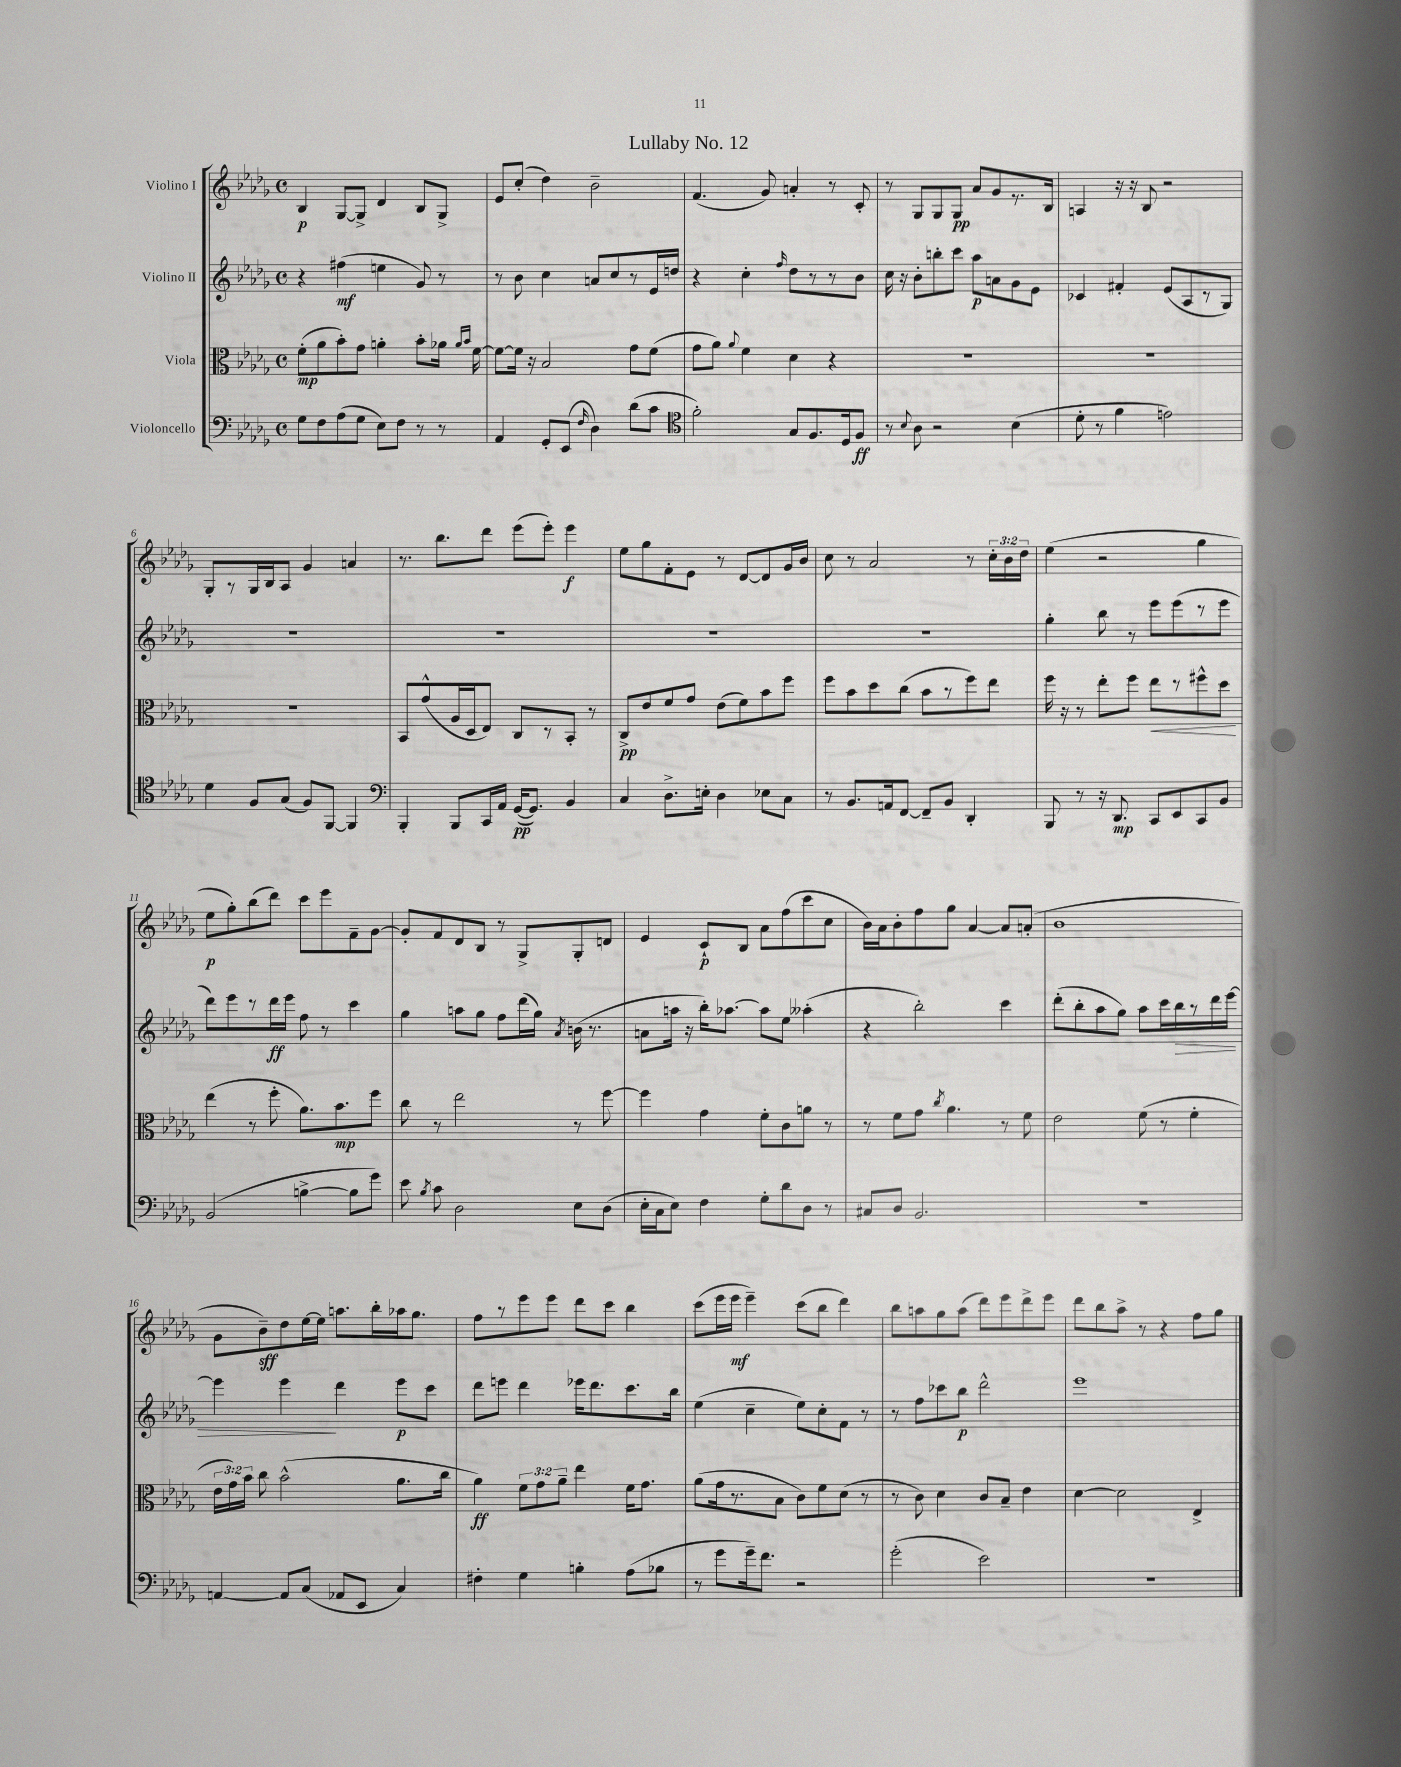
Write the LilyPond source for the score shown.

\header { title = "Lullaby No. 12" }
<<
\new StaffGroup <<
\new Staff = "s0" \with { instrumentName = "Violino I" } {
    \clef treble \key des \major \defaultTimeSignature \time 4/4 \override Staff.TupletNumber.text = #tuplet-number::calc-fraction-text
    \autoBeamOff bes4\p ges8[~ ges8]-> des'4 bes8[ ges8]-> |
    ees'8[ c''8]-.( des''4) bes'2-- |
    f'4.( ges'8) a'4-. r8 c'8-. |
    r8 ges8[ ges8 ges8]\pp aes'8[ ges'8 r8. bes16] |
    a4 r16 r16 bes8 r2 |
    ges8[-. r8 ges16 bes16 aes8] ges'4 a'4 |
    r8. bes''8.[ des'''8] ees'''8[( ees'''8]-.) ees'''4\f |
    ees''8[ ges''8 f'8-. ees'8] r8 des'8[~ des'8 ges'16 bes'16] |
    c''8 r8 aes'2 r8 \tuplet 3/2 { c''16[-. bes'16 des''16] } |
    ees''4( r2 ges''4 |
    ees''8[\p ges''8-.) bes''8( des'''8]) c'''8[ ees'''8 f'8-- ges'8]~ |
    ges'8[-. f'8 des'8 bes8] r8 ges8[-> ges8-. d'8] |
    ees'4 c'8[-!\p bes8] aes'8[ f''8( c'''8 c''8] |
    bes'16[) aes'16 bes'8-. f''8 ges''8] aes'4~ aes'8[ a'8]-.( |
    bes'1 |
    ges'8[ bes'8--\sff) des''8 ees''16~ ees''16] a''8.[ bes''16-. aes''16 ges''8.] |
    f''8[ r8 ees'''8 ees'''8] des'''8[ c'''8] bes''4 |
    c'''8[( ees'''16 ees'''16]\mf ees'''4--) c'''8[( bes''8] des'''4) |
    bes''8[ a''8 ges''8 a''8]( des'''8[) ees'''8 des'''8-> ees'''8] |
    des'''8[ bes''8 aes''8]-> r8 r4 f''8[ ges''8] \bar "|." |
}
\new Staff = "s1" \with { instrumentName = "Violino II" } {
    \clef treble \key des \major \defaultTimeSignature \time 4/4
    \autoBeamOff r4 fis''4\mf( e''4 ges'8) r8 |
    r8 bes'8 c''4 a'8[ c''8 r8 ees'16 d''16] |
    r4 c''4-. \grace { f''16 } des''8[ r8 r8 bes'8] |
    c''16 r16 bes'8[-. b''8-. c'''8] aes''8[\p a'8 ges'8 ees'8] |
    ces'4 fis'4-. ees'8[( aes8 r8 ges8]) |
    R1 |
    R1 |
    R1 |
    R1 |
    ges''4-. bes''8 r8 ees'''8[ ees'''8( r8 ees'''8] |
    des'''8[) ees'''8 r8 des'''16\ff ees'''16] f''8 r8 c'''4 |
    ges''4 a''8[ ges''8] f''8[ des'''16( ges''16]) \acciaccatura { aes'8 } b'16( r8. |
    a'8[ a''16] r16 bes''16[-.) aes''8.]~ aes''8[ ees''8] aeses''4-.( |
    r4 bes''2-.) c'''4 |
    des'''8[-.( bes''8-. aes''8 ges''8]) aes''8[ c'''16 bes''16\> r8 des'''16 ees'''16]~ |
    ees'''4 ees'''4\! des'''4 ees'''8[\p c'''8] |
    des'''8[ e'''8] des'''4 ees'''16[ des'''8. c'''8. bes''16] |
    ees''4( c''4-- ees''8[) c''8-. f'8] r8 |
    r8 f''8[ ces'''8 bes''8]\p des'''2-^ |
    ees'''1 \bar "|." |
}
\new Staff = "s2" \with { instrumentName = "Viola" } {
    \clef alto \key des \major \defaultTimeSignature \time 4/4 \override Staff.TupletNumber.text = #tuplet-number::calc-fraction-text
    \autoBeamOff f'8[-.\mp( aes'8 bes'8-.) ges'8] a'4-. bes'8[-. aes'16] \grace { aes'16[ bes'16] } f'16~ |
    f'8[~ f'16] r16 bes2 ges'8[ f'8]( |
    ges'8[ aes'8]) \appoggiatura { aes'8 } f'4 des'4 r4 |
    R1 |
    R1 |
    R1 |
    bes,8[ ges'8-^( aes16 des16 ees8]) c8[ r8 bes,8]-. r8 |
    c8[->\pp ees'8 f'8 ges'8] ees'8[( f'8) bes'8 f''8] |
    f''8[ bes'8 des''8 c''8]( bes'8[ r8 f''8) ees''8] |
    f''16 r16 r8 ees''8[-. f''8] ees''8[\< r8 fis''8-^ des''8]\! |
    ees''4( r8 f''8-. aes'8.[) bes'8.\mp f''8] |
    c''8 r8 ees''2 r8 f''8~ |
    f''4 ges'4 f'8[-. c'8 a'8] r8 |
    r8 f'8[ ges'8] \acciaccatura { c''8 } aes'4. r8 f'8 |
    ees'2 f'8( r8 f'4-. |
    \tuplet 3/2 { ees'16[ ges'16) bes'16] } c''8 bes'2-^( aes'8.[ c''16] |
    aes'4\ff) \tuplet 3/2 { f'8[ ges'8 aes'8]-- } ees''4 f'16[ ges'8.] |
    aes'8[( ges'16 r8. bes8] c'8[) f'8 des'8]( r8 |
    r8 c'8) des'4 c'8[ bes8]-- ees'4 |
    des'4~ des'2 ees4-> \bar "|." |
}
\new Staff = "s3" \with { instrumentName = "Violoncello" } {
    \clef bass \key des \major \defaultTimeSignature \time 4/4
    \autoBeamOff ges8[ f8 aes8( ges8] ees8[) f8] r8 r8 |
    aes,4 ges,8[-. ees,8]( \grace { f16 } des4) des'8[( c'8] |
    \clef tenor f'2-.) ges8[ f8. des16 f8]\ff |
    r8 \appoggiatura { bes8 } aes8 r2 bes4( |
    des'8-. r8 f'4 e'2) |
    des'4 f8[ ges8]( f8[) f,8]~ f,4 |
    \clef bass bes,,4-. bes,,8[ c,16 aes,16] ges,16[~\pp( ges,8.]) bes,4 |
    c4 des8.[-> e16]-. des4 ees8[ c8] |
    r8 bes,8.[ a,16 f,8]~ f,8[-- bes,8] des,4-. |
    bes,,8 r8 r16 des,8.\mp c,8[ ees,8 c,8 bes,8] |
    bes,2( b4~-> b8[ ges'8]) |
    ees'8 \acciaccatura { bes8 } c'8 des2 ees8[ des8]( |
    ees16[-. c16 ees8]) f4 ges8[-. des'8 des8] r8 |
    cis8[ des8] bes,2. |
    r1 |
    a,4~ a,8[ c8]( aes,8[ ees,8] c4) |
    fis4-. ges4 b4-. aes8[( bes8] |
    r8 ges'8[ ges'16--) f'8.] r2 |
    ges'2-.( ees'2) |
    R1 \bar "|." |
}
>>
>>
